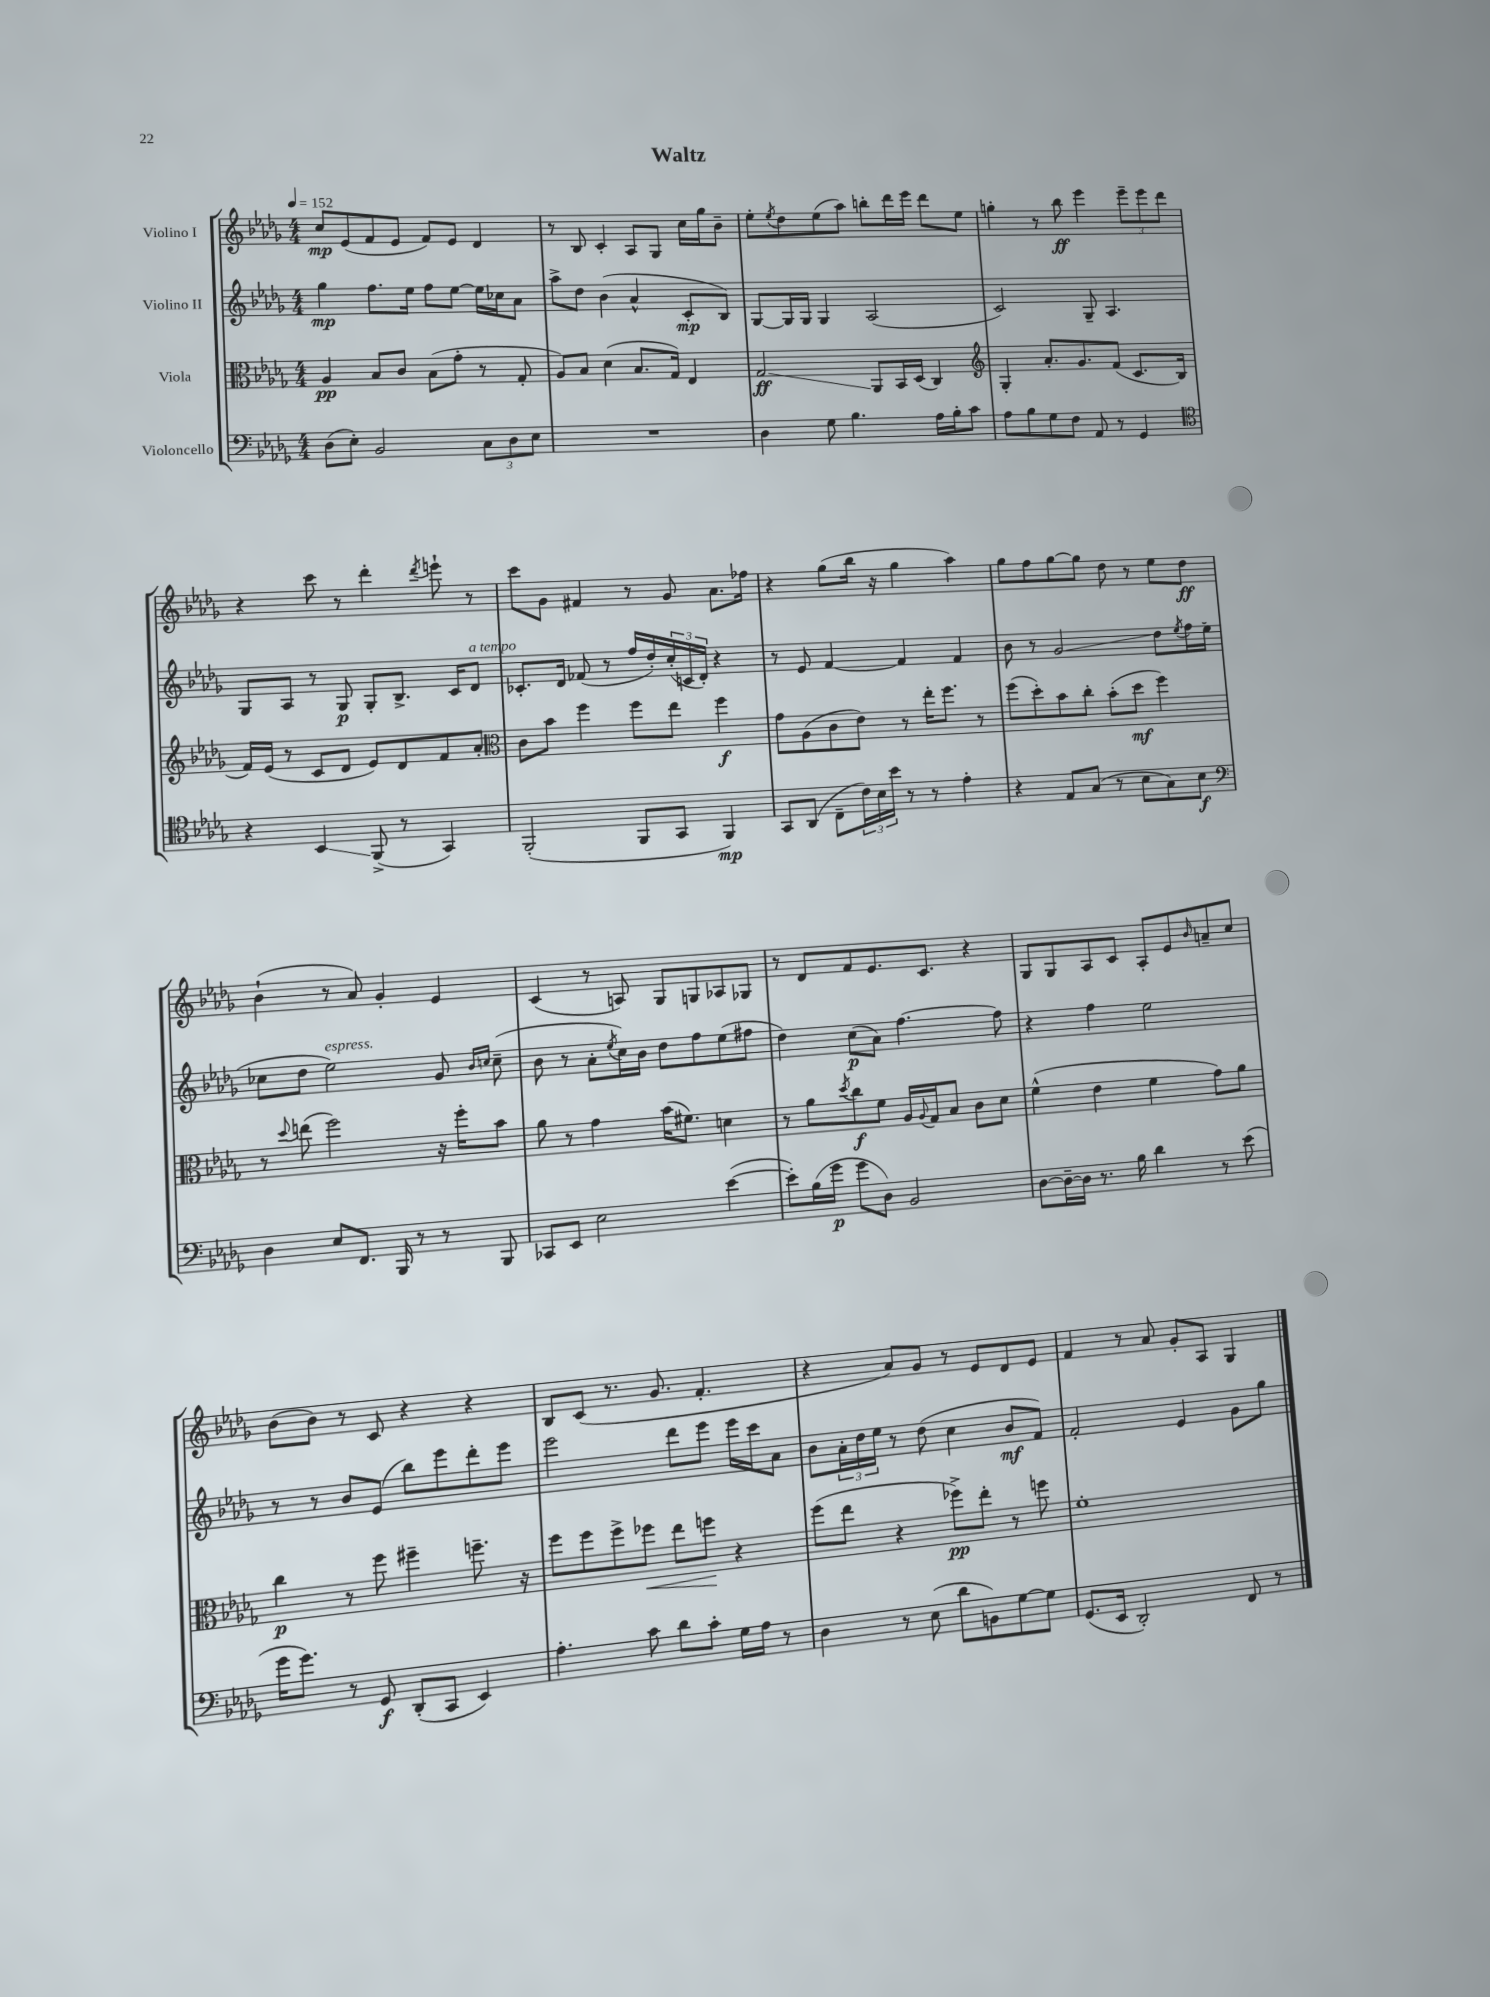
\header { title = "Waltz" }
<<
\new StaffGroup <<
\new Staff = "s0" \with { instrumentName = "Violino I" } {
    \clef treble \key des \major \numericTimeSignature \time 4/4 \tempo 4 = 152
    c''8\mp ees'8( f'8 ees'8 f'8) ees'8 des'4 |
    r8 bes8 c'4-. aes8 ges8 c''16 ges''16 bes'8-- |
    ees''8-. \acciaccatura { ees''8 } des''8 ees''8( aes''8) b''8-. des'''16 ees'''16 des'''8 ees''8 |
    g''4-. r8 bes''8\ff ees'''4 \tuplet 3/2 { ees'''8-- ees'''8 des'''8 } |
    r4 c'''8 r8 des'''4-. \acciaccatura { des'''8 } e'''8-! r8 |
    c'''8 ges'8 fis'4 r8 ges'8 aes'8. fes''16 |
    r4 ges''8( bes''16 r16 ges''4 aes''4) |
    ges''8 f''8 ges''8~ ges''8 des''8 r8 ees''8 des''8\ff |
    bes'4-!( r8 aes'8) ges'4-. ees'4 |
    c'4( r8 a8) ges8 g8 aes8 ges8 |
    r8 des'8 f'8 ees'8. c'8. r4 |
    ges8 ges8 aes8 c'8 aes8-. ees'8 \grace { bes'16 } a'8-- c''8 |
    bes'8( bes'8) r8 c'8 r4 r4 |
    bes8 c'8( r8. ges'8. f'4.-. |
    r4 aes'8) ges'8 r8 ees'8 des'8 ees'8 |
    f'4 r8 aes'8 ges'8-. aes8 ges4 \bar "|." |
}
\new Staff = "s1" \with { instrumentName = "Violino II" } {
    \clef treble \key des \major \numericTimeSignature \time 4/4
    ges''4\mp f''8. ees''16 f''8 ees''8~ ees''16 ces''16 aes'8 |
    aes''8-> des''8 bes'4( aes'4-^ c'8-.\mp bes8) |
    ges8~ ges16 ges16 ges4 aes2( |
    c'2) ges8-- aes4. |
    ges8 aes8 r8 ges8\p ges8-. bes8.-> c'16 des'8^\markup { \italic "a tempo" } |
    ces'8.-. des'16 fes'8( r8 f''16 des''16-.) \tuplet 3/2 { c''16-.( c'16 des'16-.) } r4 |
    r8 ees'8 f'4~ f'4 f'4 |
    bes'8 r8 ges'2\glissando des''8 \acciaccatura { ees''8 } f''16 ees''16( |
    ces''8 des''8 ees''2^\markup { \italic "espress." }) ges'8 \grace { bes'16 c''16 } c''8--( |
    bes'8 r8 aes'8-. \acciaccatura { ees''8 } c''16) bes'16 des''8 f''8 ees''8( fis''8 |
    des''4) c''8\p( aes'8) f''4.~ f''8 |
    r4 f''4 ees''2 |
    r8 r8 bes'8 ees'8( bes''8) ees'''8 des'''8-. ees'''8 |
    ees'''2 des'''8 ees'''8 ees'''16 c'''16 aes'8 |
    bes'8 \tuplet 3/2 { aes'16-. des''16 ees''16 } r8 des''8( c''4 bes'8\mf f'8) |
    f'2-. ees'4 ges'8 ges''8 \bar "|." |
}
\new Staff = "s2" \with { instrumentName = "Viola" } {
    \clef alto \key des \major \numericTimeSignature \time 4/4
    aes4\pp bes8 c'8 bes8( ges'8-. r8 ges8-. |
    aes8) bes8 des'4( bes8. ges16) ees4 |
    ges2\glissando\ff aes,8 bes,16 des16( c4) |
    \clef treble ges4-. aes'8.-. ges'8. f'8( c'8. bes16 |
    f'16) ees'16( r8 c'8 des'8 ees'8) des'8 f'8 aes'8-. |
    \clef alto c'8 bes'8 f''4 f''8 ees''8 f''4\f |
    ges'8 aes8( c'8 ees'8) r8 ees''16-. f''8. r8 |
    f''8( des''8-.) bes'8 c''8-. bes'8-.( des''8\mf f''4) |
    r8 \appoggiatura { des''8 } e''8( f''2) r16 f''16-. bes'8 |
    aes'8 r8 ges'4 bes'16( fis'8.) d'4 |
    r8 aes'8 \acciaccatura { des''8 } c''8\f f'8 aes16 \appoggiatura { aes8 } ges16 bes8 c'8 des'8 |
    f'4-^( ees'4 f'4 ges'8) aes'8 |
    c''4\p r8 f''8 fis''4-- f''8.-- r16 |
    f''8 f''8 f''8-> fes''8\< ees''8 f''8\! r4 |
    f''8( ees''8 r4 fes''8->\pp) ees''8-. r8 f''8 |
    f'1-. \bar "|." |
}
\new Staff = "s3" \with { instrumentName = "Violoncello" } {
    \clef bass \key des \major \numericTimeSignature \time 4/4
    des8( ees8-.) bes,2 \tuplet 3/2 { c8 des8 ees8 } |
    R1 |
    des4 ges8 bes4. aes16 bes16-. c'8 |
    aes8 bes8 ges8 f8 aes,8 r8 ges,4 |
    \clef tenor r4 bes,4\glissando f,8->( r8 ges,4) |
    f,2-.( f,8 ges,8 f,4\mp) |
    ges,8 aes,8( c8-- \tuplet 3/2 { c'16) bes16 bes'16 } r8 r8 ees'4-. |
    r4 ees8 ges8( r8 bes8 ges8) bes8\f |
    \clef bass des4 ees8 f,8. bes,,16 r8 r8 bes,,8 |
    ces,8 ees,8 ees2 ees'4~( |
    ees'8-.) bes16( ges'16\p ges'8 des8) bes,2 |
    des8~ des16~-- des16 r8. bes16 des'4 r8 ees'8( |
    ges'16 ges'8.) r8 ges,8\f des,8-.( c,8 ees,4) |
    aes4.-. c'8 des'8 c'8-. ges16 aes16 r8 |
    des4 r8 ees8( des'8 b,8) ges8~ ges8 |
    ges,8.( ees,16 des,2-.) f,8 r8 \bar "|." |
}
>>
>>
\layout { \context { \Score \remove "Bar_number_engraver" } }
